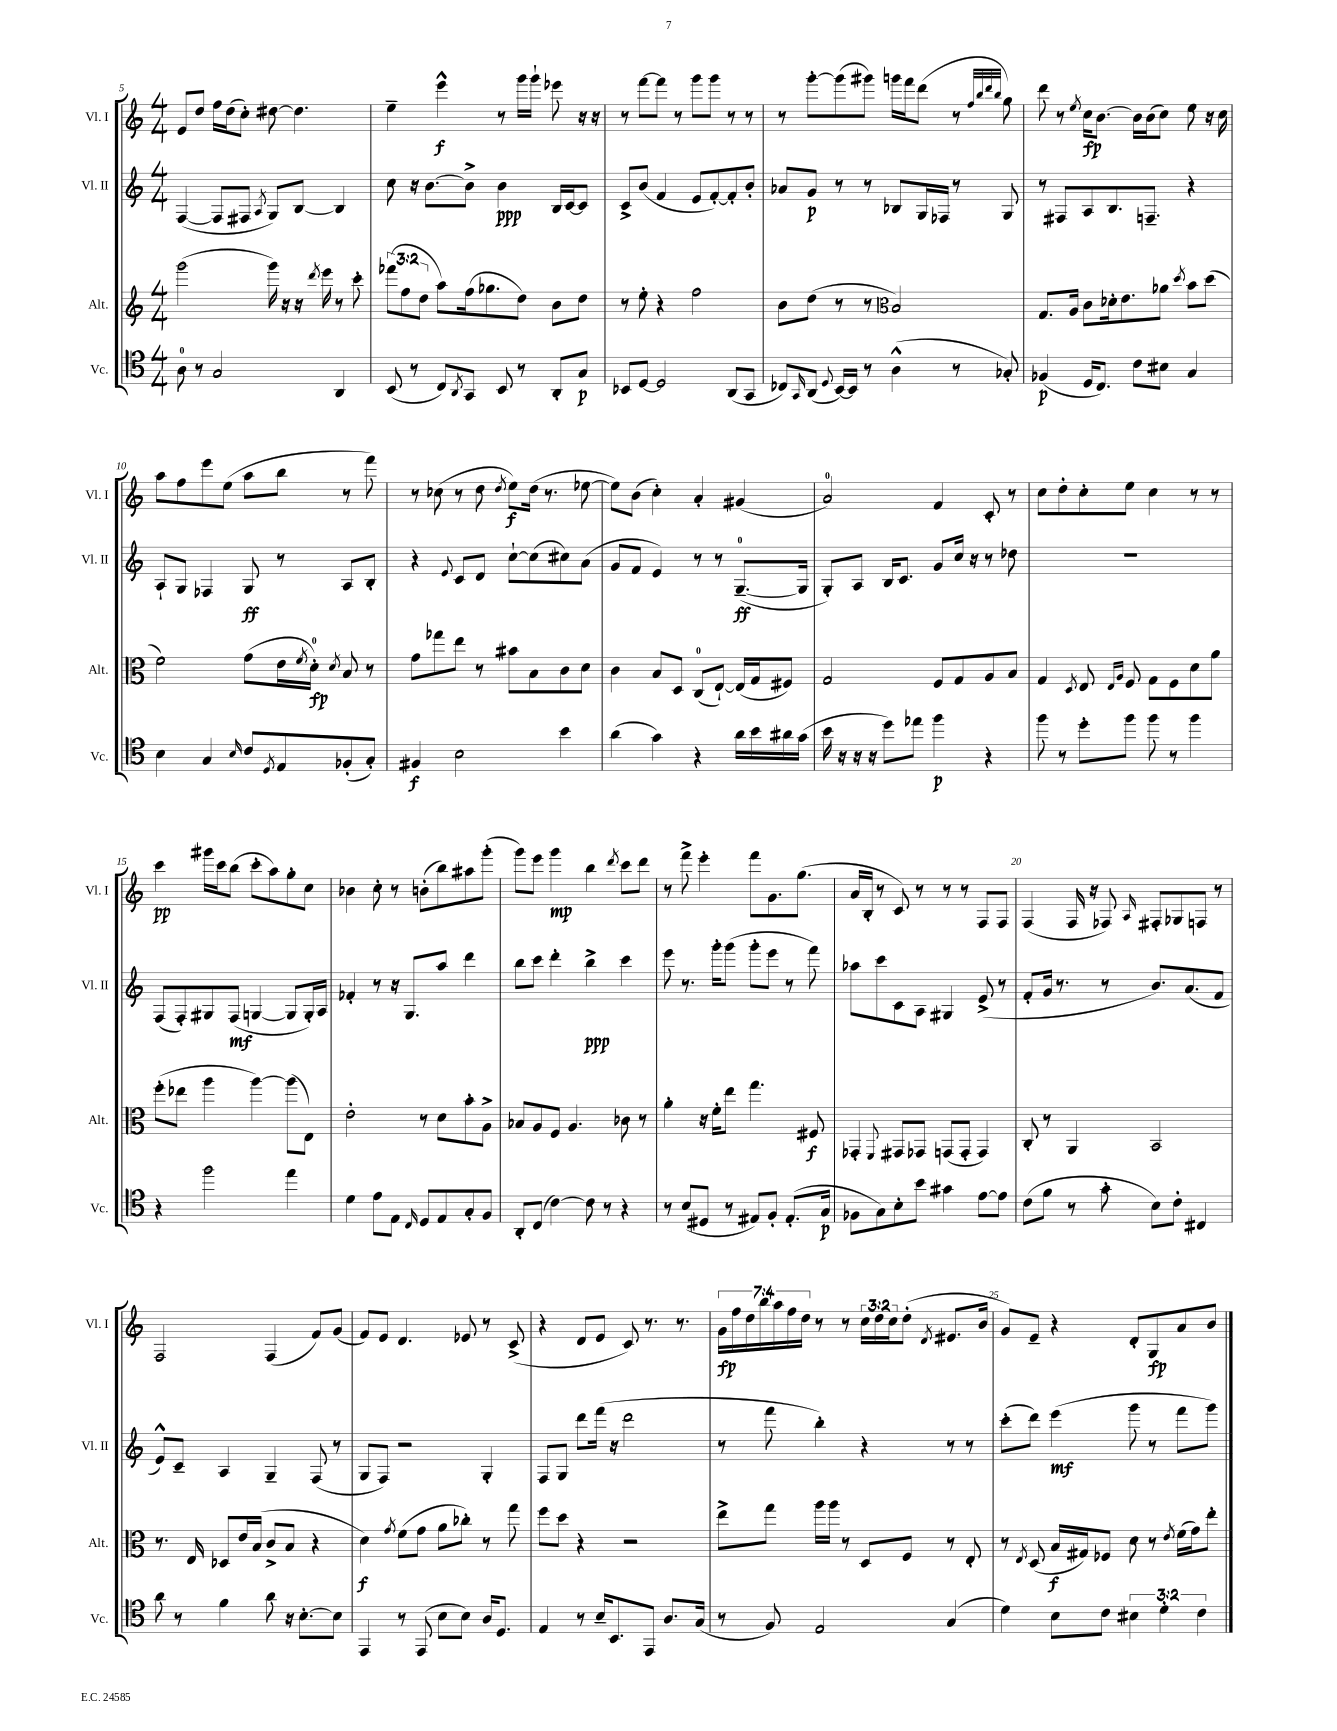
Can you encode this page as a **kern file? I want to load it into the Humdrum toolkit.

**kern	**dynam	**kern	**dynam	**kern	**dynam	**kern	**dynam
*part4	*part4	*part3	*part3	*part2	*part2	*part1	*part1
*staff4	*staff4	*staff3	*staff3	*staff2	*staff2	*staff1	*staff1
*I"Vc.	*	*I"Alt.	*	*I"Vl. II	*	*I"Vl. I	*
*I'Vc.	*	*I'Alt.	*	*I'Vl. II	*	*I'Vl. I	*
*clefC4	*	*clefG2	*	*clefG2	*	*clefG2	*
*k[]	*	*k[]	*	*k[]	*	*k[]	*
*M4/4	*	*M4/4	*	*M4/4	*	*M4/4	*
=5	=5	=5	=5	=5	=5	=5	=5
8A\	.	(2ggg\	.	([4F/	.	8e/L	.
8r	.	.	.	.	.	8dd/J	.
2G/	.	.	.	8F/L]	.	16ff\LL	.
.	.	.	.	.	.	(16dd\J	.
.	.	.	.	8F#X/J	.	8cc'\J)	.
.	.	.	.	8qA/	.	.	.
.	.	16ggg\)	.	8G/L)	.	[8dd#X\	.
.	.	16r	.	.	.	.	.
.	.	16r	.	[8B/J	.	4.dd#\]	.
.	.	8qddd/	.	.	.	.	.
.	.	16eee\	.	.	.	.	.
4AA/	.	8r	.	4B/]	.	.	.
.	.	8ccc'\	.	.	.	.	.
=6	=6	=6	=6	=6	=6	=6	=6
(8BB/	.	(12fff-X\L	.	8cc\	.	4ee~\	.
.	.	12ff\	.	.	.	.	.
8r	.	.	.	16r	.	.	.
.	.	12dd\J	.	.	.	.	.
.	.	.	.	[8.b\L	.	.	.
8C/L)	.	8aa\L)	.	.	.	4eee^^\	f
8qAA/	.	.	.	.	.	.	.
8GG/J	.	(16ff\k	.	8b^\J]	.	.	.
.	.	8.gg-X\	.	.	.	.	.
8BB/	.	.	.	4b\	ppp	8r	.
8r	.	8dd\J)	.	.	.	16ggg\LL	.
.	.	.	.	.	.	16ggg`\JJ	.
8AA'/L	.	8b\L	.	16B/LL	.	8eee-X\	.
.	.	.	.	[16c/J	.	.	.
8G/J	p	8dd\J	.	8c/J]	.	16r	.
.	.	.	.	.	.	16r	.
=7	=7	=7	=7	=7	=7	=7	=7
8BB-X/L	.	8r	.	8c^/L	.	8r	.
[8D/J	.	8ee'\	.	(8b/J	.	[8fff\L	.
2D/]	.	4r	.	4f/	.	8fff\J]	.
.	.	.	.	.	.	8r	.
.	.	2ff\	.	8e/L	.	8ggg\L	.
.	.	.	.	[8f'/)	.	8ggg\J	.
(8AA/L	.	.	.	8f'/]	.	8r	.
8GG/J	.	.	.	8b'/J	.	8r	.
=8	=8	=8	=8	=8	=8	=8	=8
8C-X/L)	.	8b\L	.	8a-X/L	.	8r	.
16qqGG/	.	.	.	.	.	.	.
(8AA/J	.	(8dd\J	.	8g/J	p	[8ggg'\L	.
8qqD/	.	.	.	.	.	.	.
[16BB/LL)	.	8r	.	8r	.	(8ggg\]	.
16BB/JJ]	.	.	.	.	.	.	.
8r	.	8r	.	8r	.	8ggg#X\J)	.
*	*	*clefC3	*	*	*	*	*
(4A^^\	.	2B/)	.	8B-X/L	.	16gggn\LL	.
.	.	.	.	.	.	16fff\J	.
.	.	.	.	16G/L	.	(8ddd\J	.
.	.	.	.	16F-X/JJ	.	.	.
8r	.	.	.	8r	.	8r	.
.	.	.	.	.	.	32qqff/LLL	.
.	.	.	.	.	.	32qqbb/	.
.	.	.	.	.	.	32qqddd/	.
.	.	.	.	.	.	32qqbb/JJJ	.
8G-X'/)	.	.	.	8G/	.	8gg\)	.
=9	=9	=9	=9	=9	=9	=9	=9
(4F-X/	p	8.G/L	.	8r	.	8ddd\	.
.	.	.	.	8F#X/L	.	8r	.
.	.	16A/Jk	.	.	.	.	.
.	.	.	.	.	.	8qee/	.
16D/KL	.	8c\L	.	8A/	.	16cc\KL	fp
8.C/J)	.	.	.	.	.	[8.b\J	.
.	.	16d-X'\k	.	8.B/	.	.	.
.	.	8.e\	.	.	.	.	.
8c\L	.	.	.	.	.	16b\LL]	.
.	.	.	.	8.Fn~/J	.	(16b\J	.
8B#X\J	.	8a-X\J	.	.	.	8cc\J)	.
.	.	8qdd/	.	.	.	.	.
4G/	.	8b\L	.	4r	.	8ee\	.
.	.	(8dd\J	.	.	.	16r	.
.	.	.	.	.	.	16cc\	.
!!LO:LB:g=z
=10	=10	=10	=10	=10	=10	=10	=10
4B\	.	2f\)	.	8A`/L	.	8aa\L	.
.	.	.	.	8G/J	.	8ff\	.
4G/	.	.	.	4F-X/	.	8eee\	.
.	.	.	.	.	.	(8ee\J	.
16qqB/	.	.	.	.	.	.	.
8c/L	.	(8g\L	.	8G/	ff	8aa\L	.
8qD/	.	.	.	.	.	.	.
8E/	.	16e\L	.	8r	.	8bb\J	.
.	.	8qf/	.	.	.	.	.
.	.	16d'\JJ)	fp	.	.	.	.
.	.	8qd/	.	.	.	.	.
(8F-X'/	.	8B/	.	8A/L	.	8r	.
8G'/J)	.	8r	.	8B'/J	.	8fff\)	.
=11	=11	=11	=11	=11	=11	=11	=11
4F#X/	f	8g\L	.	4r	.	8r	.
.	.	8gg-X\	.	.	.	(8cc-X\	.
.	.	.	.	8qqe/	.	.	.
2B\	.	8ee\J	.	8c/L	.	8r	.
.	.	8r	.	8d/J	.	8dd\	.
.	.	.	.	.	.	8qdd/	.
.	.	8b#X\L	.	[8cc`\L	.	8ee\L)	f
.	.	8B\	.	(8cc\]	.	(16dd\Jk	.
.	.	.	.	.	.	8.r	.
4b\	.	8c\	.	8cc#X\)	.	.	.
.	.	8d\J	.	(8a\J	.	[8ee-X\	.
=12	=12	=12	=12	=12	=12	=12	=12
(4a\	.	4c\	.	8g/L	.	8ee-\L])	.
.	.	.	.	8f/J	.	(8b\J	.
4g\)	.	8B/L	.	4e/)	.	4cc'\)	.
.	.	8D/J	.	.	.	.	.
4r	.	(8C/L	.	8r	.	4a'/	.
.	.	[8E`/J)	.	8r	.	.	.
16a\LL	.	(16E/LL]	.	([8.G~/L	ff	(4g#X/	.
16b\	.	16G/J	.	.	.	.	.
16a#X\	.	8F#X/J)	.	.	.	.	.
(16g\JJ	.	.	.	16G/Jk]	.	.	.
=13	=13	=13	=13	=13	=13	=13	=13
16b\	.	2G/	.	8G'/L)	.	2a/)	.
16r	.	.	.	.	.	.	.
16r	.	.	.	8A/J	.	.	.
16r	.	.	.	.	.	.	.
8dd\L)	.	.	.	16B/KL	.	.	.
.	.	.	.	8.c/J	.	.	.
8ee-X\J	.	.	.	.	.	.	.
4ff\	p	8F/L	.	8g/L	.	4f/	.
.	.	8G/	.	16cc/Jk	.	.	.
.	.	.	.	16r	.	.	.
4r	.	8A/	.	8r	.	8c'/	.
.	.	8B/J	.	8dd-X\	.	8r	.
=14	=14	=14	=14	=14	=14	=14	=14
8ff\	.	4G/	.	1r	.	8cc\L	.
8r	.	.	.	.	.	8dd'\	.
.	.	8qD/	.	.	.	.	.
8dd'\L	.	8E/	.	.	.	8cc'\	.
.	.	16qqE/LL	.	.	.	.	.
.	.	16qqA/JJ	.	.	.	.	.
8ff\J	.	8F/	.	.	.	8ee\J	.
8ff\	.	8G\L	.	.	.	4cc\	.
8r	.	8F\	.	.	.	.	.
4ff\	.	8d\	.	.	.	8r	.
.	.	8a\J	.	.	.	8r	.
!!LO:LB:g=z
=15	=15	=15	=15	=15	=15	=15	=15
4r	.	(8ff'\L	.	(8F/L	.	4ccc\	pp
.	.	8ee-X\J	.	8F'/)	.	.	.
2ff\	.	4aa\	.	8G#X/	.	16ggg#X\LL	.
.	.	.	.	.	.	16ccc\J	.
.	.	.	.	(8F/J	mf	(8bb\J	.
.	.	[4aa\)	.	[4Gn/	.	8ccc'\L	.
.	.	.	.	.	.	8aa\)	.
4ee\	.	(8aa\L]	.	8G/L]	.	8gg'\	.
.	.	8E\J)	.	16G'/L)	.	8cc\J	.
.	.	.	.	16A/JJ	.	.	.
=16	=16	=16	=16	=16	=16	=16	=16
4d\	.	2e'\	.	4f-X'/	.	4b-X\	.
8e\L	.	.	.	8r	.	8cc'\	.
8E\J	.	.	.	16r	.	8r	.
.	.	.	.	8.G/L	.	.	.
16qqC/	.	.	.	.	.	.	.
8D/L	.	8r	.	.	.	(8bn'\L	.
8E/	.	8d\L	.	8aa/J	.	8bb\)	.
8G'/	.	8b'\	.	4ddd\	.	8aa#X\	.
8F/J	.	8A^\J	.	.	.	(8ggg'\J	.
=17	=17	=17	=17	=17	=17	=17	=17
8AA'/L	.	8B-X/L	.	8bb\L	.	8ggg\L)	.
(8C/J	.	8A/	.	8ccc\J	.	8eee\J	.
[4c\)	.	8F/J	.	4ddd'\	.	4ggg\	mp
.	.	4.A/	.	.	.	.	.
8c\]	.	.	.	4bb^\	ppp	4bb\	.
8r	.	.	.	.	.	.	.
.	.	.	.	.	.	8qddd/	.
4r	.	8c-X\	.	4ccc\	.	8ccc\L	.
.	.	8r	.	.	.	8ddd\J	.
=18	=18	=18	=18	=18	=18	=18	=18
8r	.	4a'\	.	8eee\	.	8r	.
(8B/L	.	.	.	8.r	.	8fff^\	.
8D#X/J	.	16r	.	.	.	4eee'\	.
.	.	16f'\KL	.	16ggg'\KL	.	.	.
8r	.	8ee\J	.	(8ggg\J	.	.	.
8E#X/L)	.	4.gg\	.	8ggg'\L	.	8fff\L	.
8F'/J	.	.	.	8eee\J	.	8.g\	.
(8.E#'/L	.	.	.	8r	.	.	.
.	.	.	.	.	.	(8.gg\J	.
.	.	8F#X/	f	8fff\)	.	.	.
16G/Jk	p	.	.	.	.	.	.
=19	=19	=19	=19	=19	=19	=19	=19
8F-X\L	.	4GG-X'/	.	8aa-X\L	.	16a/LL	.
.	.	.	.	.	.	16B'/JJ	.
8G\)	.	.	.	8ccc\	.	8r	.
.	.	8qqFF/	.	.	.	.	.
8B'\	.	8GG#X/L	.	8c\	.	8c/)	.
8b\J	.	8GG-X/J	.	8A\J	.	8r	.
4g#X\	.	(8GGn/L	.	4G#X/	.	8r	.
.	.	8GG'/J	.	.	.	8r	.
[8e\L	.	4GG/)	.	(8e^/	.	8F/L	.
8e\J]	.	.	.	8r	.	8F/J	.
=20	=20	=20	=20	=20	=20	=20	=20
(8c\L	.	8C'/	.	8f'/L	.	(4F/	.
8f\J	.	8r	.	16g/Jk	.	.	.
.	.	.	.	8.r	.	.	.
8r	.	4AA/	.	.	.	16F/	.
.	.	.	.	.	.	16r	.
8g'\	.	.	.	8r	.	8F-X/)	.
.	.	.	.	.	.	16qqA/	.
8B\L)	.	2BB/	.	8.b/L)	.	8F#X'/L	.
8c'\J	.	.	.	.	.	8G-X/	.
.	.	.	.	(8.a/	.	.	.
4C#X/	.	.	.	.	.	8Fn/J	.
.	.	.	.	8f/J	.	8r	.
!!LO:LB:g=z
=21	=21	=21	=21	=21	=21	=21	=21
8a\	.	8.r	.	8e^^/L)	.	2F/	.
8r	.	.	.	8c~/J	.	.	.
.	.	16E/	.	.	.	.	.
4f\	.	8D-X/L	.	4A/	.	.	.
.	.	16e/L	.	.	.	.	.
.	.	(16B/JJ	.	.	.	.	.
8a\	.	8c^/L	.	4G~/	.	(4F/	.
16r	.	8B/J	.	.	.	.	.
[8.B'\L	.	.	.	.	.	.	.
.	.	4r	.	(8F/	.	8f/L)	.
8B\J]	.	.	.	8r	.	(8g/J	.
=22	=22	=22	=22	=22	=22	=22	=22
4EE/	.	4d\)	f	8G/L	.	8f/L)	.
.	.	.	.	8F/J)	.	8e/J	.
.	.	8qg/	.	.	.	.	.
8r	.	(8f\L	.	2r	.	4.d/	.
(8EE/	.	8g\J	.	.	.	.	.
8B\L	.	8a\L	.	.	.	.	.
8B\J)	.	8cc-X'\J)	.	.	.	8e-X/	.
16A/KL	.	8r	.	4G'/	.	8r	.
8.D/J	.	.	.	.	.	.	.
.	.	8gg\	.	.	.	(8c^/	.
=23	=23	=23	=23	=23	=23	=23	=23
4E/	.	8ff\L	.	8F/L	.	4r	.
.	.	8dd\J	.	8G/J	.	.	.
8r	.	4r	.	8ddd\L	.	8d/L	.
16B~/KL	.	.	.	(16fff\Jk	.	8e/J	.
8.BB/	.	.	.	16r	.	.	.
.	.	2r	.	2ddd\	.	8c/)	.
8EE/J	.	.	.	.	.	8.r	.
8.A/L	.	.	.	.	.	.	.
.	.	.	.	.	.	8.r	.
(16G/Jk	.	.	.	.	.	.	.
=24	=24	=24	=24	=24	=24	=24	=24
8r	.	8ee^\L	.	8r	.	28g\LL	fp
.	.	.	.	.	.	28ff\	.
.	.	.	.	.	.	28dd\	.
.	.	.	.	.	.	28bb\	.
8F/)	.	8gg\J	.	8fff\	.	.	.
.	.	.	.	.	.	28aa\	.
.	.	.	.	.	.	28ff\	.
.	.	.	.	.	.	28dd\JJ	.
2E/	.	16aa\LL	.	4bb'\)	.	8r	.
.	.	16aa\JJ	.	.	.	.	.
.	.	8r	.	.	.	8r	.
.	.	8D/L	.	4r	.	24cc\LL	.
.	.	.	.	.	.	24dd\	.
.	.	.	.	.	.	24cc\J	.
.	.	8F/J	.	.	.	(8dd'\J	.
.	.	.	.	.	.	8qd/	.
(4G/	.	8r	.	8r	.	8.e#X/L	.
.	.	8E'/	.	8r	.	.	.
.	.	.	.	.	.	16b/Jk	.
=25	=25	=25	=25	=25	=25	=25	=25
4d\)	.	8r	.	(8ccc'\L	.	8g/L)	.
.	.	8qE/	.	.	.	.	.
.	.	(8D/	.	8ddd\J)	.	8e~/J	.
8B\L	.	16B/LL	f	(4eee\	mf	4r	.
.	.	16G#X/J)	.	.	.	.	.
8c\J	.	8F-X/J	.	.	.	.	.
6B#X\	.	8d\	.	8ggg\	.	8d'/L	.
.	.	8r	.	8r	.	8G/	fp
6d'\	.	.	.	.	.	.	.
.	.	8qe/	.	.	.	.	.
.	.	(16f\LL	.	8fff\L	.	8a/	.
.	.	16g\J)	.	.	.	.	.
6c\	.	.	.	.	.	.	.
.	.	8ee'\J	.	8ggg\J)	.	8b/J	.
==	==	==	==	==	==	==	==
*-	*-	*-	*-	*-	*-	*-	*-
